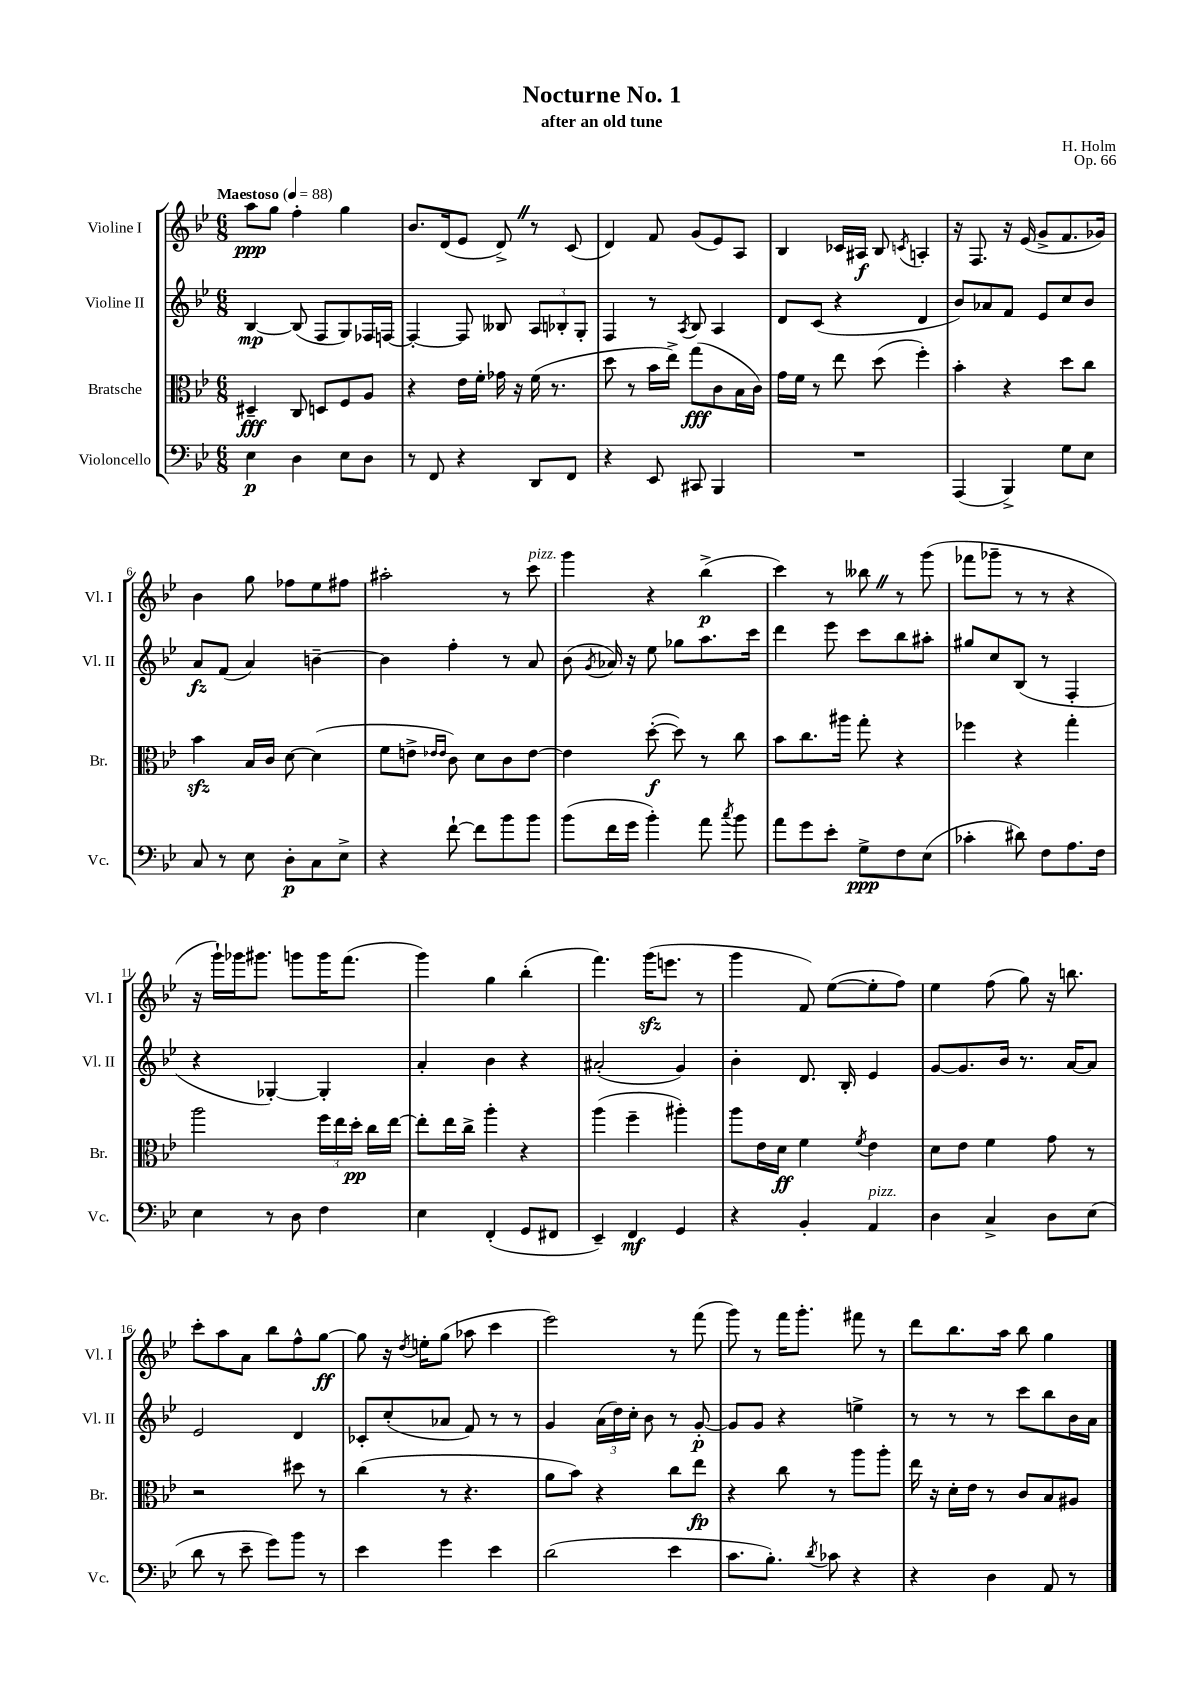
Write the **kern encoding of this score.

**kern	**dynam	**kern	**dynam	**kern	**dynam	**kern	**dynam
*part4	*part4	*part3	*part3	*part2	*part2	*part1	*part1
*staff4	*staff4	*staff3	*staff3	*staff2	*staff2	*staff1	*staff1
*I"Violoncello	*	*I"Bratsche	*	*I"Violine II	*	*I"Violine I	*
*I'Vc.	*	*I'Br.	*	*I'Vl. II	*	*I'Vl. I	*
*clefF4	*	*clefC3	*	*clefG2	*	*clefG2	*
*k[b-e-]	*	*k[b-e-]	*	*k[b-e-]	*	*k[b-e-]	*
*M6/8	*	*M6/8	*	*M6/8	*	*M6/8	*
*MM88	*	*MM88	*	*MM88	*	*MM88	*
=1	=1	=1	=1	=1	=1	=1	=1
!	!	!	!	!	!	!LO:TX:a:B:t=Maestoso	!
4E-\	p	4D#X~/	fff	[4B-/	mp	8aa\L	ppp
.	.	.	.	.	.	8gg\J	.
4D\	.	8C/	.	(8B-/]	.	4ff'\	.
.	.	8Dn/L	.	8F/L	.	.	.
8E-\L	.	8F/	.	8G/)	.	4gg\	.
8D\J	.	8A/J	.	16F-X/L	.	.	.
.	.	.	.	[16Fn/JJ	.	.	.
=2	=2	=2	=2	=2	=2	=2	=2
8r	.	4r	.	4F'/_	.	8.b-/L	.
8FF/	.	.	.	.	.	.	.
.	.	.	.	.	.	(16d/k	.
4r	.	16e-\LL	.	8F/]	.	8e-/J	.
.	.	16f'\JJ	.	.	.	.	.
.	.	16g-X\	.	8B--X/	.	8d^Z/)	.
.	.	16r	.	.	.	.	.
8DD/L	.	(16f\	.	12A/L	.	8r	.
.	.	8.r	.	.	.	.	.
.	.	.	.	12B-X'/	.	.	.
8FF/J	.	.	.	.	.	(8c/	.
.	.	.	.	12G'/J	.	.	.
=3	=3	=3	=3	=3	=3	=3	=3
4r	.	8dd\	.	4F/	.	4d/)	.
.	.	8r	.	.	.	.	.
8EE-/	.	16b-\LL	.	8r	.	8f/	.
.	.	16ee-^\JJ)	.	.	.	.	.
.	.	.	.	8qA/	.	.	.
8CC#X/	.	(8gg\L	fff	8B-/	.	(8g/L	.
4BBB-/	.	8c\	.	4A/	.	8e-/)	.
.	.	16B-\L	.	.	.	8A/J	.
.	.	16c\JJ)	.	.	.	.	.
=4	=4	=4	=4	=4	=4	=4	=4
2.r	.	16g\LL	.	8d/L	.	4B-/	.
.	.	16f\JJ	.	.	.	.	.
.	.	8r	.	(8c/J	.	.	.
.	.	8ee-\	.	4r	.	16c-X/LL	.
.	.	.	.	.	.	16A#X/JJ	f
.	.	(8dd\	.	.	.	8B-/	.
.	.	.	.	.	.	8qcn/	.
.	.	4ff'\)	.	4d/	.	4An'/	.
=5	=5	=5	=5	=5	=5	=5	=5
(4AAA/	.	4b-'\	.	8b-/L)	.	16r	.
.	.	.	.	.	.	8.F/	.
.	.	.	.	8a-X/	.	.	.
4BBB-^/)	.	4r	.	8f/J	.	16r	.
.	.	.	.	.	.	(16e-/	.
.	.	.	.	8e-/L	.	8g^/L	.
8G\L	.	8dd\L	.	8cc/	.	8.f/	.
8E-\J	.	8cc\J	.	8b-/J	.	.	.
.	.	.	.	.	.	16g-X/Jk)	.
!!LO:LB:g=z
=6	=6	=6	=6	=6	=6	=6	=6
8C/	.	4b-zz\	.	8a/L	fz	4b-\	.
8r	.	.	.	(8f/J	.	.	.
8E-\	.	16B-/LL	.	4a/)	.	8gg\	.
.	.	16c/JJ	.	.	.	.	.
8D'\L	p	[8d\	.	.	.	8ff-X\L	.
8C\	.	(4d\]	.	[4bn~\	.	8ee-\	.
8E-^\J	.	.	.	.	.	8ff#X\J	.
=7	=7	=7	=7	=7	=7	=7	=7
4r	.	8f\L	.	4b\]	.	2aa#X'\	.
.	.	8en^\J	.	.	.	.	.
.	.	16qqe-X/LL	.	.	.	.	.
.	.	16qqe-/JJ	.	.	.	.	.
[8f`\	.	8c\)	.	4ff'\	.	.	.
8f\L]	.	8d\L	.	.	.	.	.
8b-\	.	8c\	.	8r	.	8r	.
!	!	!	!	!	!	!LO:TX:a:i:t=pizz.	!
8b-\J	.	[8e-\J	.	8a/	.	8ccc\	.
=8	=8	=8	=8	=8	=8	=8	=8
(8b-\L	.	4e-\]	.	(8b-\	.	4ggg\	.
.	.	.	.	8qg/	.	.	.
16f\L	.	.	.	16a-X/)	.	.	.
16g\JJ	.	.	.	16r	.	.	.
4b-'\)	.	([8dd'\	f	8ee-\	.	4r	.
.	.	8dd\])	.	8gg-X\L	.	.	.
8a\	.	8r	.	8.aa\	.	(4bb-^\	p
8qcc/	.	.	.	.	.	.	.
8b-\	.	8cc\	.	.	.	.	.
.	.	.	.	16ccc\Jk	.	.	.
=9	=9	=9	=9	=9	=9	=9	=9
8a\L	.	8b-\L	.	4ddd\	.	4ccc\)	.
8g\	.	8.cc\	.	.	.	.	.
8e-'\J	.	.	.	8eee-\	.	8r	.
.	.	16aa#X\Jk	.	.	.	.	.
8G^\L	ppp	8gg'\	.	8ccc\L	.	8bb--XZ\	.
8F\	.	4r	.	8bb-\	.	8r	.
(8E-\J	.	.	.	8aa#X'\J	.	(8ggg\	.
=10	=10	=10	=10	=10	=10	=10	=10
4c-X'\	.	4ff-X\	.	8gg#X/L	.	8fff-X\L	.
.	.	.	.	8cc/	.	8ggg-X~\J	.
8d#X\)	.	4r	.	(8B-/J	.	8r	.
8F\L	.	.	.	8r	.	8r	.
8.A\	.	4gg'\	.	4F'/	.	4r	.
16F\Jk	.	.	.	.	.	.	.
!!LO:LB:g=z
=11	=11	=11	=11	=11	=11	=11	=11
4E-\	.	2aa\	.	4r	.	16r	.
.	.	.	.	.	.	16ggg`\LL)	.
.	.	.	.	.	.	16ggg-X\J	.
.	.	.	.	.	.	8.ggg#X\J	.
8r	.	.	.	[4G-X'/)	.	.	.
8D\	.	.	.	.	.	8gggn\L	.
4F\	.	24ff\LL	.	4G-'/]	.	16ggg\K	.
.	.	24ee-\	.	.	.	.	.
.	.	.	.	.	.	(8.fff\J	.
.	.	24dd'\JJ	pp	.	.	.	.
.	.	16cc\LL	.	.	.	.	.
.	.	[16ee-\JJ	.	.	.	.	.
=12	=12	=12	=12	=12	=12	=12	=12
4E-\	.	8ee-'\L]	.	4a'/	.	4ggg\)	.
.	.	16ee-\L	.	.	.	.	.
.	.	16cc^\JJ	.	.	.	.	.
(4FF'/	.	4aa'\	.	4b-\	.	4gg\	.
8GG/L	.	4r	.	4r	.	(4bb-'\	.
8FF#X/J	.	.	.	.	.	.	.
=13	=13	=13	=13	=13	=13	=13	=13
4EE-~/)	.	(4aa\	.	(2a#X'/	.	4.fff\)	.
4FF/	mf	4ff~\	.	.	.	.	.
.	.	.	.	.	.	(16gggzz\KL	.
.	.	.	.	.	.	8.eeen\J	.
4GG/	.	4aa#X'\)	.	4g/)	.	.	.
.	.	.	.	.	.	8r	.
=14	=14	=14	=14	=14	=14	=14	=14
4r	.	8aa\L	.	4b-'\	.	4ggg\	.
.	.	16e-\L	.	.	.	.	.
.	.	16d\JJ	ff	.	.	.	.
4BB-'/	.	4f\	.	8.d/	.	8f/)	.
.	.	.	.	.	.	([8ee-\L	.
.	.	.	.	16B-'/	.	.	.
.	.	8qf/	.	.	.	.	.
!LO:TX:a:i:t=pizz.	!	!	!	!	!	!	!
4AA/	.	4e-\	.	4e-/	.	8ee-'\]	.
.	.	.	.	.	.	8ff\J)	.
=15	=15	=15	=15	=15	=15	=15	=15
4D\	.	8d\L	.	[8g/L	.	4ee-\	.
.	.	8e-\J	.	8.g/]	.	.	.
4C^/	.	4f\	.	.	.	(8ff\	.
.	.	.	.	16b-/Jk	.	.	.
.	.	.	.	8.r	.	8gg\)	.
8D\L	.	8g\	.	.	.	16r	.
.	.	.	.	[16a/KL	.	8.bbn\	.
(8E-\J	.	8r	.	8a/J]	.	.	.
!!LO:LB:g=z
=16	=16	=16	=16	=16	=16	=16	=16
8d\	.	2r	.	2e-/	.	8ccc'\L	.
8r	.	.	.	.	.	8aa\	.
8e-~\	.	.	.	.	.	8a\J	.
8g\L)	.	.	.	.	.	8bb-\L	.
8b-\J	.	8dd#X\	.	4d/	.	8ff^^\	.
8r	.	8r	.	.	.	[8gg\J	ff
=17	=17	=17	=17	=17	=17	=17	=17
4e-\	.	(4cc\	.	8c-X'/L	.	8gg\]	.
.	.	.	.	(8cc'/	.	16r	.
.	.	.	.	.	.	8qdd/	.
.	.	.	.	.	.	16een'\KL	.
4g\	.	8r	.	8a-X/J	.	(8gg\J	.
.	.	4.r	.	8f/)	.	8aa-X\	.
4e-\	.	.	.	8r	.	4ccc\	.
.	.	.	.	8r	.	.	.
=18	=18	=18	=18	=18	=18	=18	=18
(2d\	.	8a\L	.	4g/	.	2eee-\)	.
.	.	8b-\J)	.	.	.	.	.
.	.	4r	.	(24a\LL	.	.	.
.	.	.	.	24dd\)	.	.	.
.	.	.	.	24cc'\JJ	.	.	.
.	.	.	.	8b-\	.	.	.
4e-\	.	8cc\L	.	8r	.	8r	.
.	.	8ee-\J	fp	[8g'/	p	(8fff\	.
=19	=19	=19	=19	=19	=19	=19	=19
8.c\L	.	4r	.	8g/L]	.	8ggg\)	.
.	.	.	.	8g/J	.	8r	.
8.B-'\J)	.	.	.	.	.	.	.
.	.	8cc\	.	4r	.	16fff\KL	.
.	.	.	.	.	.	8.ggg'\J	.
8qd/	.	.	.	.	.	.	.
8c-X\	.	8r	.	.	.	.	.
4r	.	8aa\L	.	4een^\	.	8fff#X\	.
.	.	8aa'\J	.	.	.	8r	.
=20	=20	=20	=20	=20	=20	=20	=20
4r	.	16ee-\	.	8r	.	8ddd\L	.
.	.	16r	.	.	.	.	.
.	.	16d'\LL	.	8r	.	8.bb-\	.
.	.	16e-\JJ	.	.	.	.	.
4D\	.	8r	.	8r	.	.	.
.	.	.	.	.	.	16aa\Jk	.
.	.	8c/L	.	8ccc\L	.	8bb-\	.
8AA/	.	8B-/	.	8bb-\	.	4gg\	.
8r	.	8A#X/J	.	16b-\L	.	.	.
.	.	.	.	16a\JJ	.	.	.
==	==	==	==	==	==	==	==
*-	*-	*-	*-	*-	*-	*-	*-
